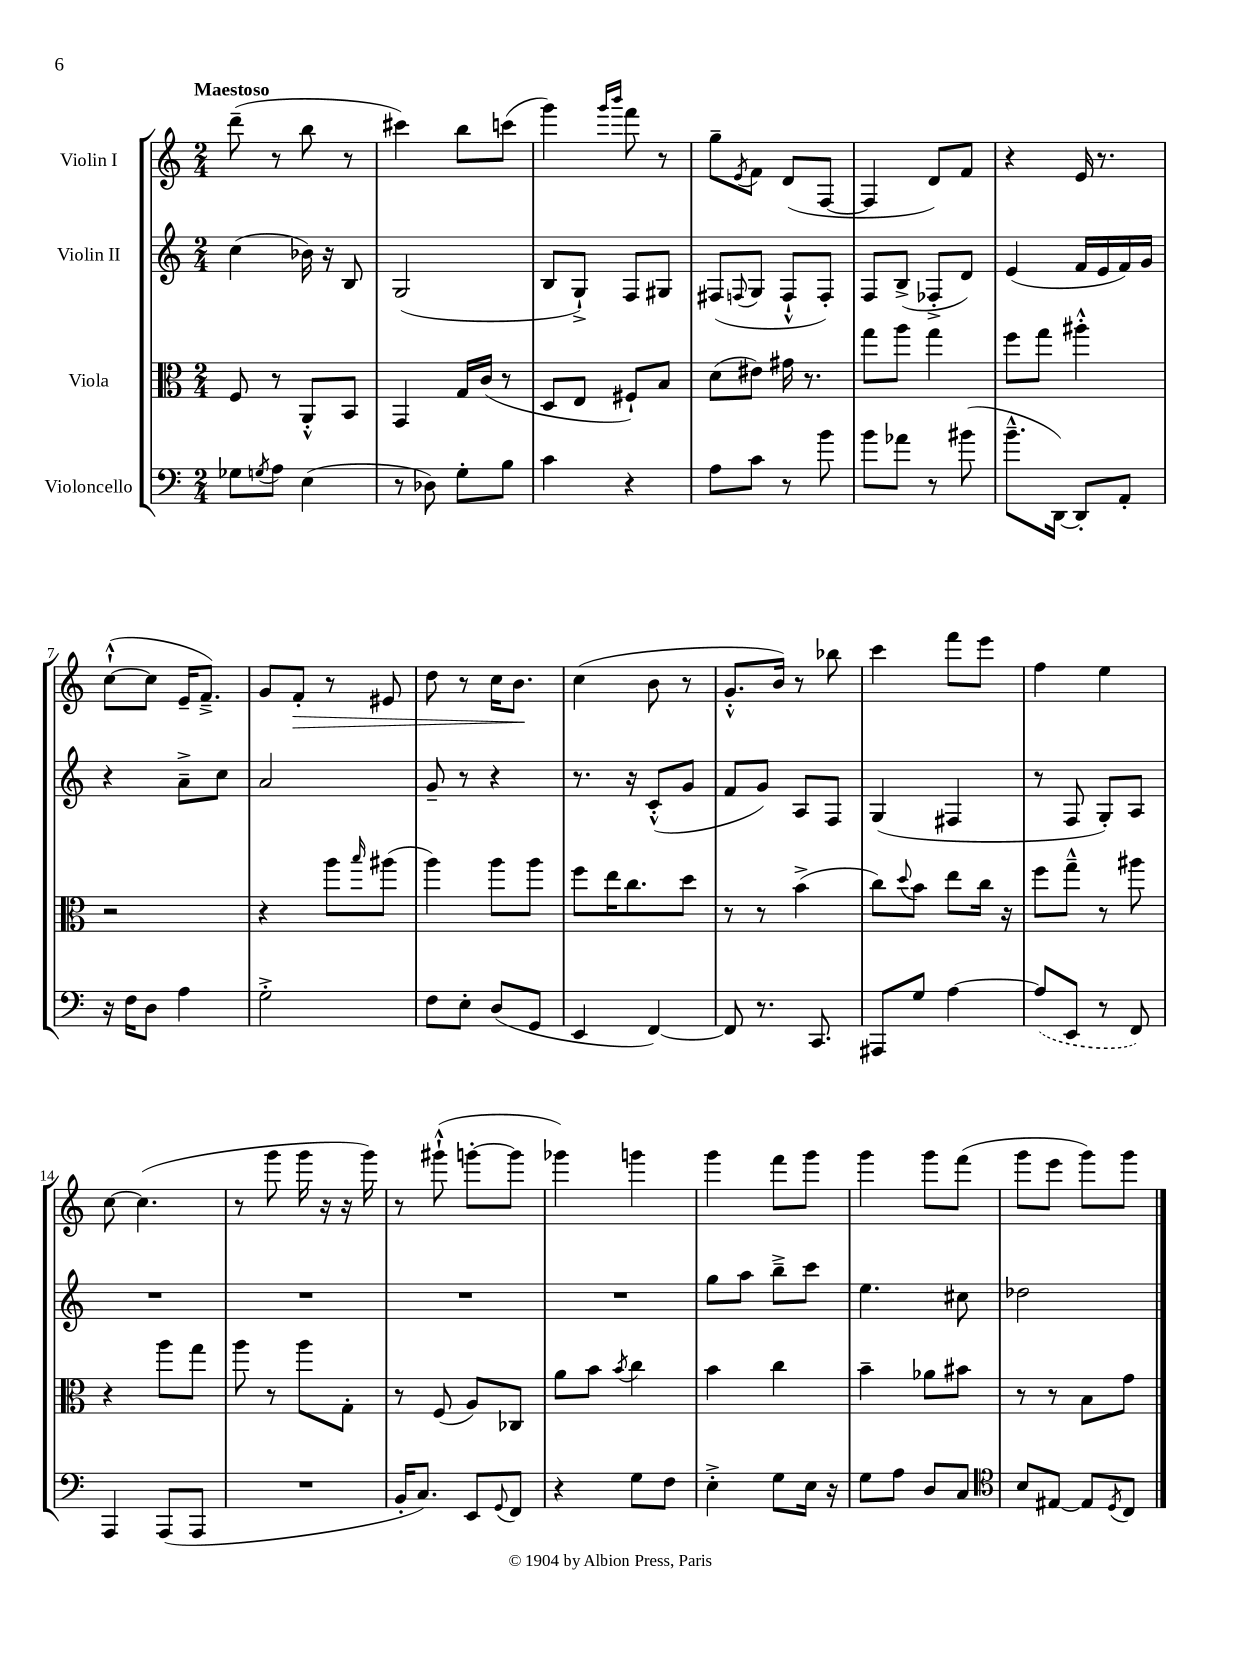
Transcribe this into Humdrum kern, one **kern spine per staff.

**kern	**kern	**kern	**kern
*staff4	*staff3	*staff2	*staff1
*clefF4	*clefC3	*clefG2	*clefG2
*k[]	*k[]	*k[]	*k[]
*M2/4	*M2/4	*M2/4	*M2/4
8G-	8F	(4cc	(8ddd~
8qG	.	.	.
8A	8r	.	8r
(4E	8AA'^^	16b-)	8bb
.	.	16r	.
.	8BB	8B	8r
=	=	=	=
8r	4GG	(2G	4ccc#)
8D-)	.	.	.
8G'	16G	.	8bb
.	(16c	.	.
8B	8r	.	(8ccc
=	=	=	=
4c	8D	8B	4ggg)
.	8E	8G`^)	.
.	.	.	16qqggg
.	.	.	16qqbbb
4r	8F#`)	8F	8fff
.	8B	8G#	8r
=	=	=	=
8A	(8d	(8F#	8gg~
.	.	8qqF	8qe
8c	8e#)	8G	8f
8r	16g#	8F`^^	(8d
.	8.r	.	.
8b	.	8F')	[8F
=	=	=	=
8b	8gg	8F	4F]
8a-	8aa	(8B^	.
8r	4gg	8F-'^	8d)
(8b#	.	8d)	8f
=	=	=	=
8.b~^^	8ff	(4e	4r
.	8gg	.	.
[16DD)	.	.	.
8DD']	4aa#'^^	16f	16e
.	.	16e	8.r
8AA'	.	16f)	.
.	.	16g	.
=	=	=	=
16r	2r	4r	([8cc`^^
16F	.	.	.
8D	.	.	8cc]
4A	.	8a~^	16e~
.	.	.	8.f~^)
.	.	8cc	.
=	=	=	=
2G'^	4r	2a	8g
.	.	.	8f'
.	8aa	.	8r
.	16qqbb	.	.
.	(8aa#	.	8e#
=	=	=	=
8F	4aa)	8g~	8dd
8E'	.	8r	8r
(8D	8aa	4r	16cc
.	.	.	8.b
8GG	8aa	.	.
=	=	=	=
4EE	8ff	8.r	(4cc
.	16ee	.	.
.	8.cc	16r	.
[4FF)	.	(8c'^^	8b
.	8dd	8g	8r
=	=	=	=
8FF]	8r	8f	8.g'^^
8.r	8r	8g)	.
.	.	.	16b)
.	(4b^	8A	8r
8.CC	.	.	.
.	.	8F	8bb-
=	=	=	=
8AAA#	8cc)	(4G	4ccc
.	8qqdd	.	.
8G	8b	.	.
[4A	8ee	4F#	8fff
.	16cc	.	8eee
.	16r	.	.
=	=	=	=
(8A]	8ff	8r	4ff
8EE	8gg~^^	8F	.
8r	8r	8G')	4ee
8FF)	8aa#	8A	.
=	=	=	=
4AAA	4r	2r	[8cc
.	.	.	(4.cc]
(8AAA	8aa	.	.
8AAA	8gg	.	.
=	=	=	=
2r	8aa	2r	8r
.	8r	.	8ggg
.	8aa	.	16ggg
.	.	.	16r
.	8G'	.	16r
.	.	.	16ggg)
=	=	=	=
16BB'	8r	2r	8r
8.C)	.	.	.
.	(8F	.	(8ggg#`^^
8EE	8A)	.	[8ggg'
8qqGG	.	.	.
8FF	8C-	.	8ggg]
=	=	=	=
4r	8a	2r	4ggg-)
.	8b	.	.
.	8qb	.	.
8G	4cc	.	4ggg
8F	.	.	.
=	=	=	=
4E'^	4b	8gg	4ggg
.	.	8aa	.
8G	4cc	8bb~^	8fff
16E	.	8ccc	8ggg
16r	.	.	.
=	=	=	=
8G	4b~	4.ee	4ggg
8A	.	.	.
8D	8a-	.	8ggg
8C	8b#	8cc#	(8fff
=	=	=	=
*clefC4	*	*	*
8B	8r	2dd-	8ggg
[8E#	8r	.	8eee
8E#]	8B	.	8ggg)
8qD	.	.	.
8C	8g	.	8ggg
==	==	==	==
*-	*-	*-	*-
